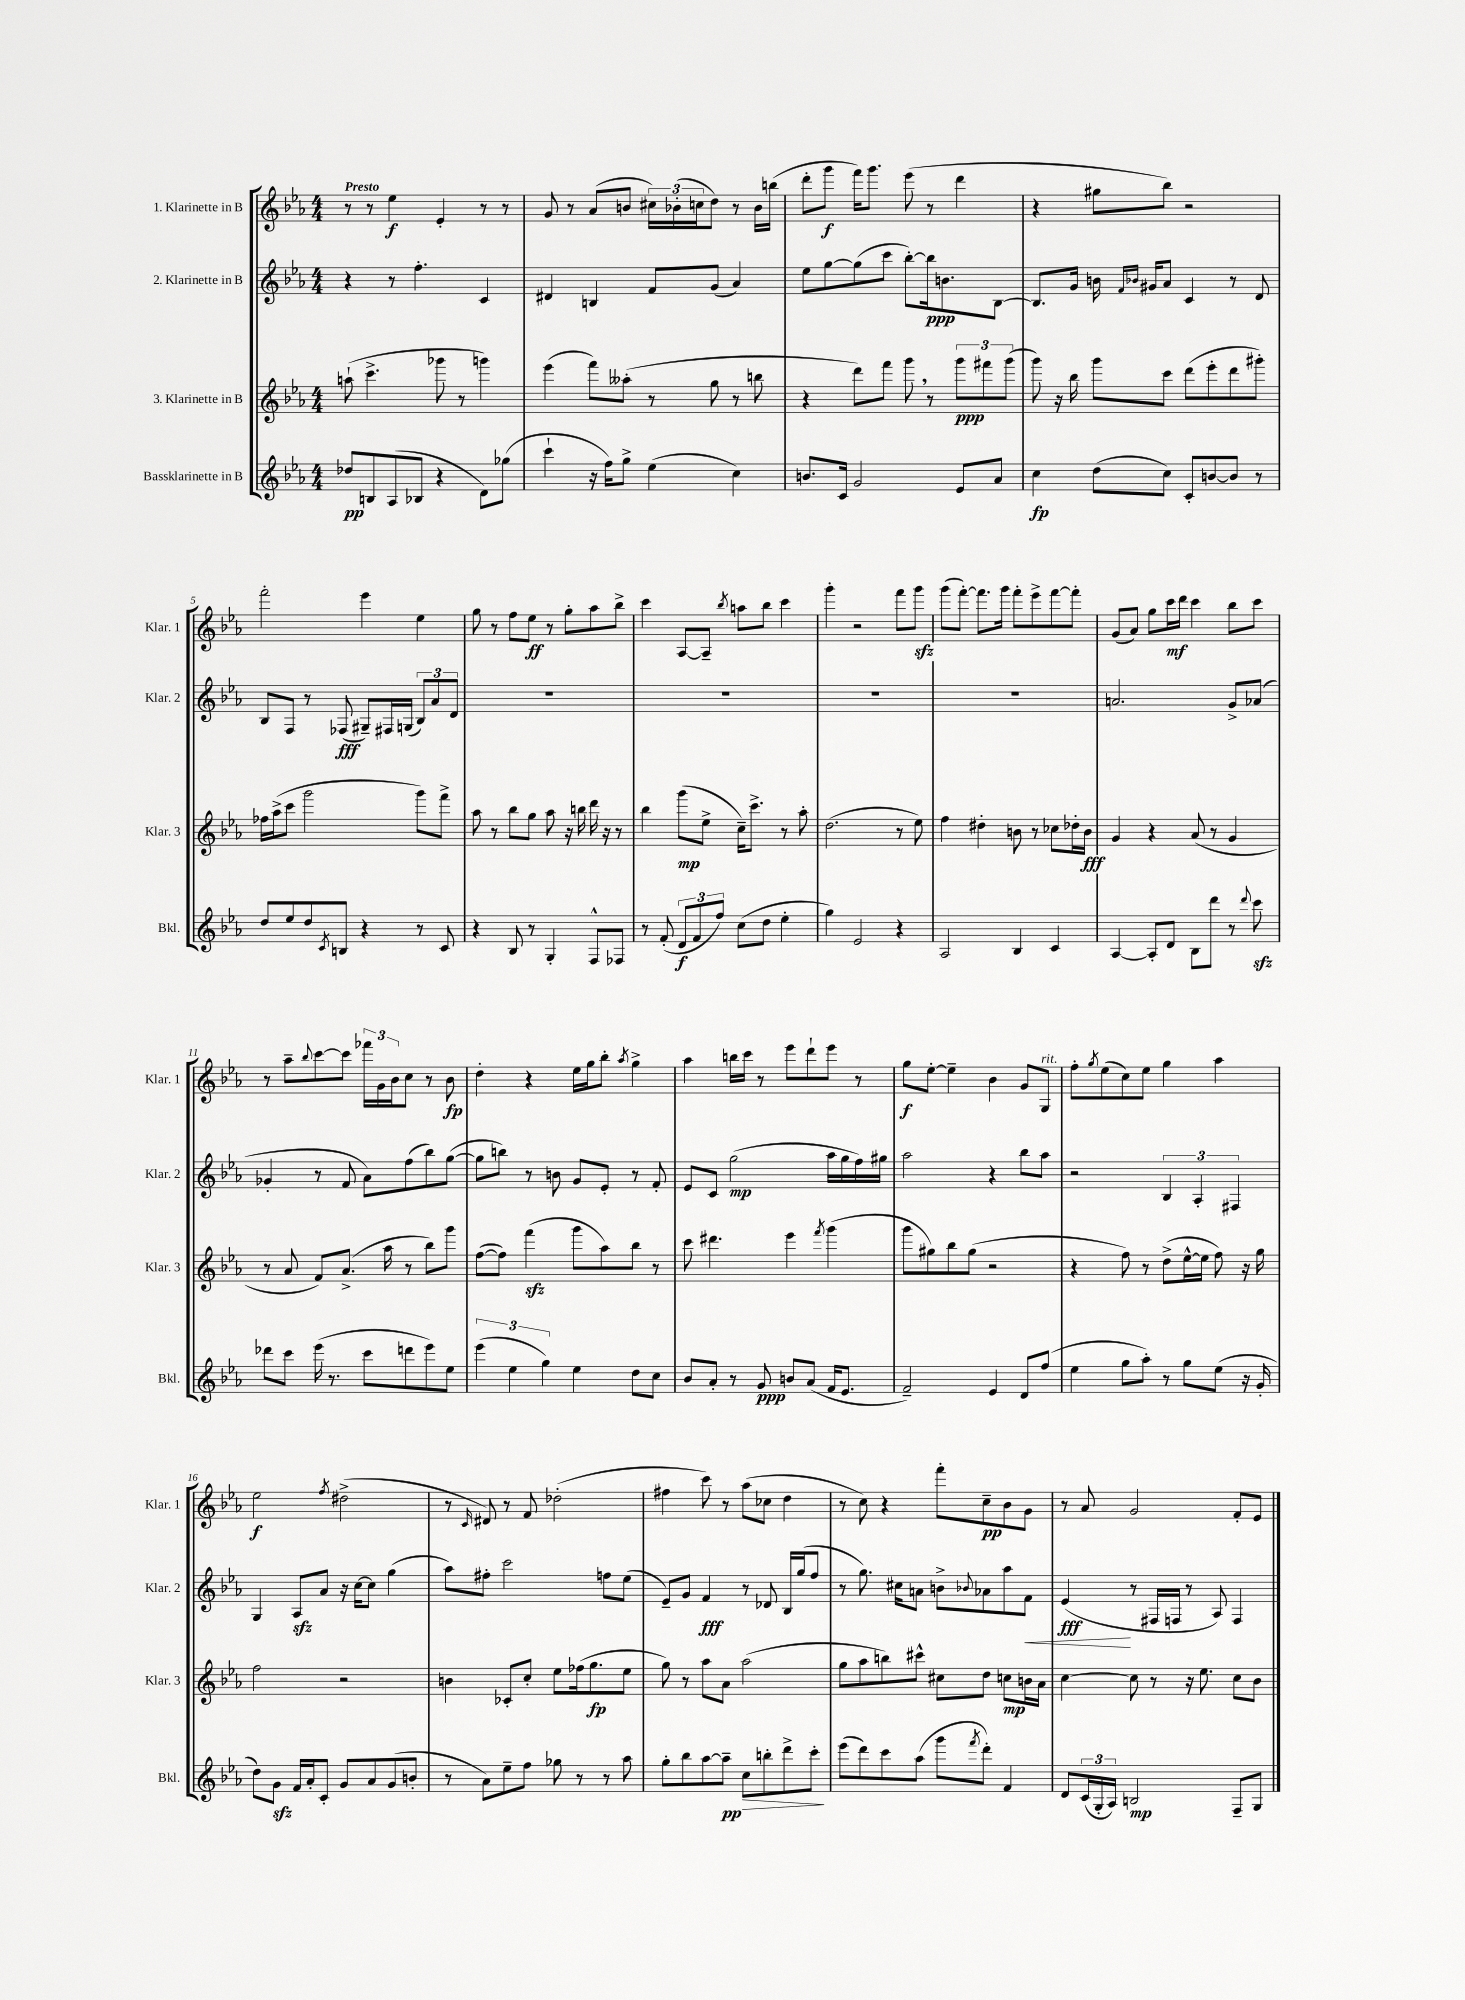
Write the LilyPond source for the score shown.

<<
\new StaffGroup <<
\new Staff = "s0" \with { instrumentName = "1. Klarinette in B" shortInstrumentName = "Klar. 1" } {
    \clef treble \key ees \major \numericTimeSignature \time 4/4 \tempo "Presto"
    r8 r8 ees''4\f ees'4-. r8 r8 |
    g'8 r8 aes'8( b'8 \tuplet 3/2 { cis''16) bes'16-.( c''16 } d''8) r8 bes'16 b''16( |
    d'''8-. g'''8\f f'''16) g'''8. ees'''8( r8 d'''4 |
    r4 gis''8 bes''8) r2 |
    f'''2-. ees'''4 ees''4 |
    g''8 r8 f''8 ees''8\ff r8 g''8-. aes''8 bes''8-> |
    c'''4 aes8~ aes8-- \acciaccatura { bes''8 } a''8 bes''8 c'''4 |
    g'''4-. r2 f'''8 g'''8\sfz |
    g'''8( f'''8~-.) f'''8. g'''16 f'''8-. ees'''8-> f'''8~ f'''8-. |
    g'8( aes'8) g''8 c'''16\mf d'''16 c'''4 bes''8 c'''8 |
    r8 aes''8-- \appoggiatura { bes''8 } c'''8~ c'''8 \tuplet 3/2 { fes'''16 g'16 bes'16 } c''8 r8 bes'8\fp |
    d''4-. r4 ees''16 g''16 bes''8-. \acciaccatura { aes''8 } g''4-> |
    aes''4 b''16 c'''16 r8 ees'''8 d'''8-! ees'''8 r8 |
    g''8\f ees''8~-. ees''4-- bes'4 g'8 g8^\markup { \italic "rit." } |
    f''8-. \acciaccatura { g''8 } ees''8( c''8) ees''8 g''4 aes''4 |
    ees''2\f \acciaccatura { f''8 } dis''2->( |
    r8 \grace { c'16 } dis'8) r8 f'8 des''2-.( |
    fis''4 c'''8) r8 aes''8( ces''8 d''4 |
    r8 c''8) r4 f'''8-. c''8--\pp bes'8 g'8 |
    r8 aes'8 g'2 f'8-. ees'8 \bar "|." |
}
\new Staff = "s1" \with { instrumentName = "2. Klarinette in B" shortInstrumentName = "Klar. 2" } {
    \clef treble \key ees \major \numericTimeSignature \time 4/4
    r4 r8 f''4.-. c'4 |
    dis'4 b4 f'8 g'8( aes'4) |
    ees''8 g''8~ g''8( c'''8 bes''8~-.) bes''16\ppp b'8. bes8~ |
    bes8. g'16 b'16 \grace { f'16 bes'16 } gis'16 aes'8 c'4 r8 d'8 |
    bes8 f8 r8 fes8\fff( gis8--) fis16 g16( \tuplet 3/2 { bes8) aes'8 d'8 } |
    R1 |
    R1 |
    R1 |
    R1 |
    a'2. g'8-> aes'8( |
    ges'4-. r8 f'8 aes'8) f''8( bes''8) g''8~( |
    g''8 b''8) r8 b'8 g'8 ees'8-. r8 f'8-. |
    ees'8 c'8 g''2\mp( aes''16 g''16 f''16) gis''16 |
    aes''2 r4 bes''8 aes''8 |
    r2 \tuplet 3/2 { bes4 aes4-. fis4 } |
    g4 aes8\sfz aes'8 r16 c''16~ c''8 g''4( |
    aes''8) fis''8-. c'''2 f''8 ees''8( |
    ees'8--) g'8 f'4\fff r8 des'8 bes16 g''16( f''8 |
    r8 g''8.) cis''16 a'8 b'8-> \appoggiatura { bes'8 } aes'8 aes''8 f'8\< |
    ees'4\fff\!( r8 fis16 f16 r8 aes8) f4 \bar "|." |
}
\new Staff = "s2" \with { instrumentName = "3. Klarinette in B" shortInstrumentName = "Klar. 3" } {
    \clef treble \key ees \major \numericTimeSignature \time 4/4
    a''8-!( c'''4.-> ges'''8 r8 g'''4) |
    ees'''4( f'''8) aeses''8-.( r8 g''8 r8 b''8 |
    r4 d'''8) f'''8 g'''8 \breathe r8 \tuplet 3/2 { g'''8\ppp fis'''8 g'''8( } |
    g'''8) r16 bes''16 g'''8 c'''8 d'''8( ees'''8-. d'''8 gis'''8-.) |
    fes''16 aes''16->( c'''8 g'''2 g'''8) f'''8-> |
    aes''8 r8 bes''8 g''8 aes''8 r16 b''16 d'''16 r16 r8 |
    bes''4 g'''8\mp( ees''8-> c''16--) c'''8.-> r8 aes''8-. |
    d''2.( r8 ees''8) |
    f''4 dis''4-. b'8 r8 ces''8 des''16-. b'16\fff |
    g'4 r4 aes'8( r8 g'4 |
    r8 aes'8 f'8) aes'8.->( aes''16 r8 bes''8) g'''8 |
    f''8~( f''8) f'''4\sfz( g'''8 aes''8) bes''8 r8 |
    c'''8 dis'''4. ees'''4 \acciaccatura { f'''8 } g'''4( |
    g'''8 gis''8) bes''8 gis''8( r2 |
    r4 f''8) r8 d''8->( ees''16~-^ ees''16 f''8) r16 g''16 |
    f''2 r2 |
    b'4 ces'8-. c''8-. ees''8 fes''16( g''8.\fp ees''8 |
    g''8) r8 aes''8 aes'8 aes''2( |
    g''8 aes''8 b''8) cis'''8-^ cis''8 d''8 c''8\mp b'16 aes'16 |
    c''4~ c''8 r8 r16 ees''8. c''8 bes'8 \bar "|." |
}
\new Staff = "s3" \with { instrumentName = "Bassklarinette in B" shortInstrumentName = "Bkl." } {
    \clef treble \key ees \major \numericTimeSignature \time 4/4
    des''8\pp b8 aes8( bes8 r4 d'8) ges''8( |
    c'''4-! r16 f''16) g''8-> ees''4( c''4) |
    b'8. c'16 g'2 ees'8 aes'8 |
    c''4\fp d''8( c''8) c'8-. b'8~ b'8 r8 |
    d''8 ees''8 d''8 \acciaccatura { c'8 } b8 r4 r8 c'8 |
    r4 bes8 r8 g4-. f8-^ fes8 |
    r8 f'8-.( \tuplet 3/2 { d'8\f f'8 f''8) } c''8( d''8 ees''4-. |
    g''4) ees'2 r4 |
    aes2 bes4 c'4 |
    aes4~ aes8-. d'8 bes8 d'''8 r8 \appoggiatura { d'''8 } c'''8\sfz |
    des'''8 c'''8 ees'''16( r8. c'''8 d'''8 ees'''8) ees''8 |
    \tuplet 3/2 { ees'''4( ees''4 g''4) } ees''4 d''8 c''8 |
    bes'8 aes'8-. r8 g'8\ppp b'8 aes'8( f'16 ees'8. |
    f'2--) ees'4 d'8 f''8( |
    ees''4 g''8 aes''8-.) r8 g''8 ees''8( r16 g'16-. |
    d''8) g'8\sfz f'16 aes'16-. c'8-. g'8 aes'8 g'8( b'8-. |
    r8 aes'8) ees''8-- f''8 ges''8 r8 r8 aes''8 |
    g''8-. bes''8 aes''8~ aes''8--\pp c''8\> b''8-. d'''8-> c'''8-.\! |
    ees'''8( d'''8) c'''8 aes''8( g'''8 \acciaccatura { f'''8 } d'''8-.) f'4 |
    d'8 \tuplet 3/2 { c'16( g16-. aes16) } b2\mp f8-- g8 \bar "|." |
}
>>
>>
